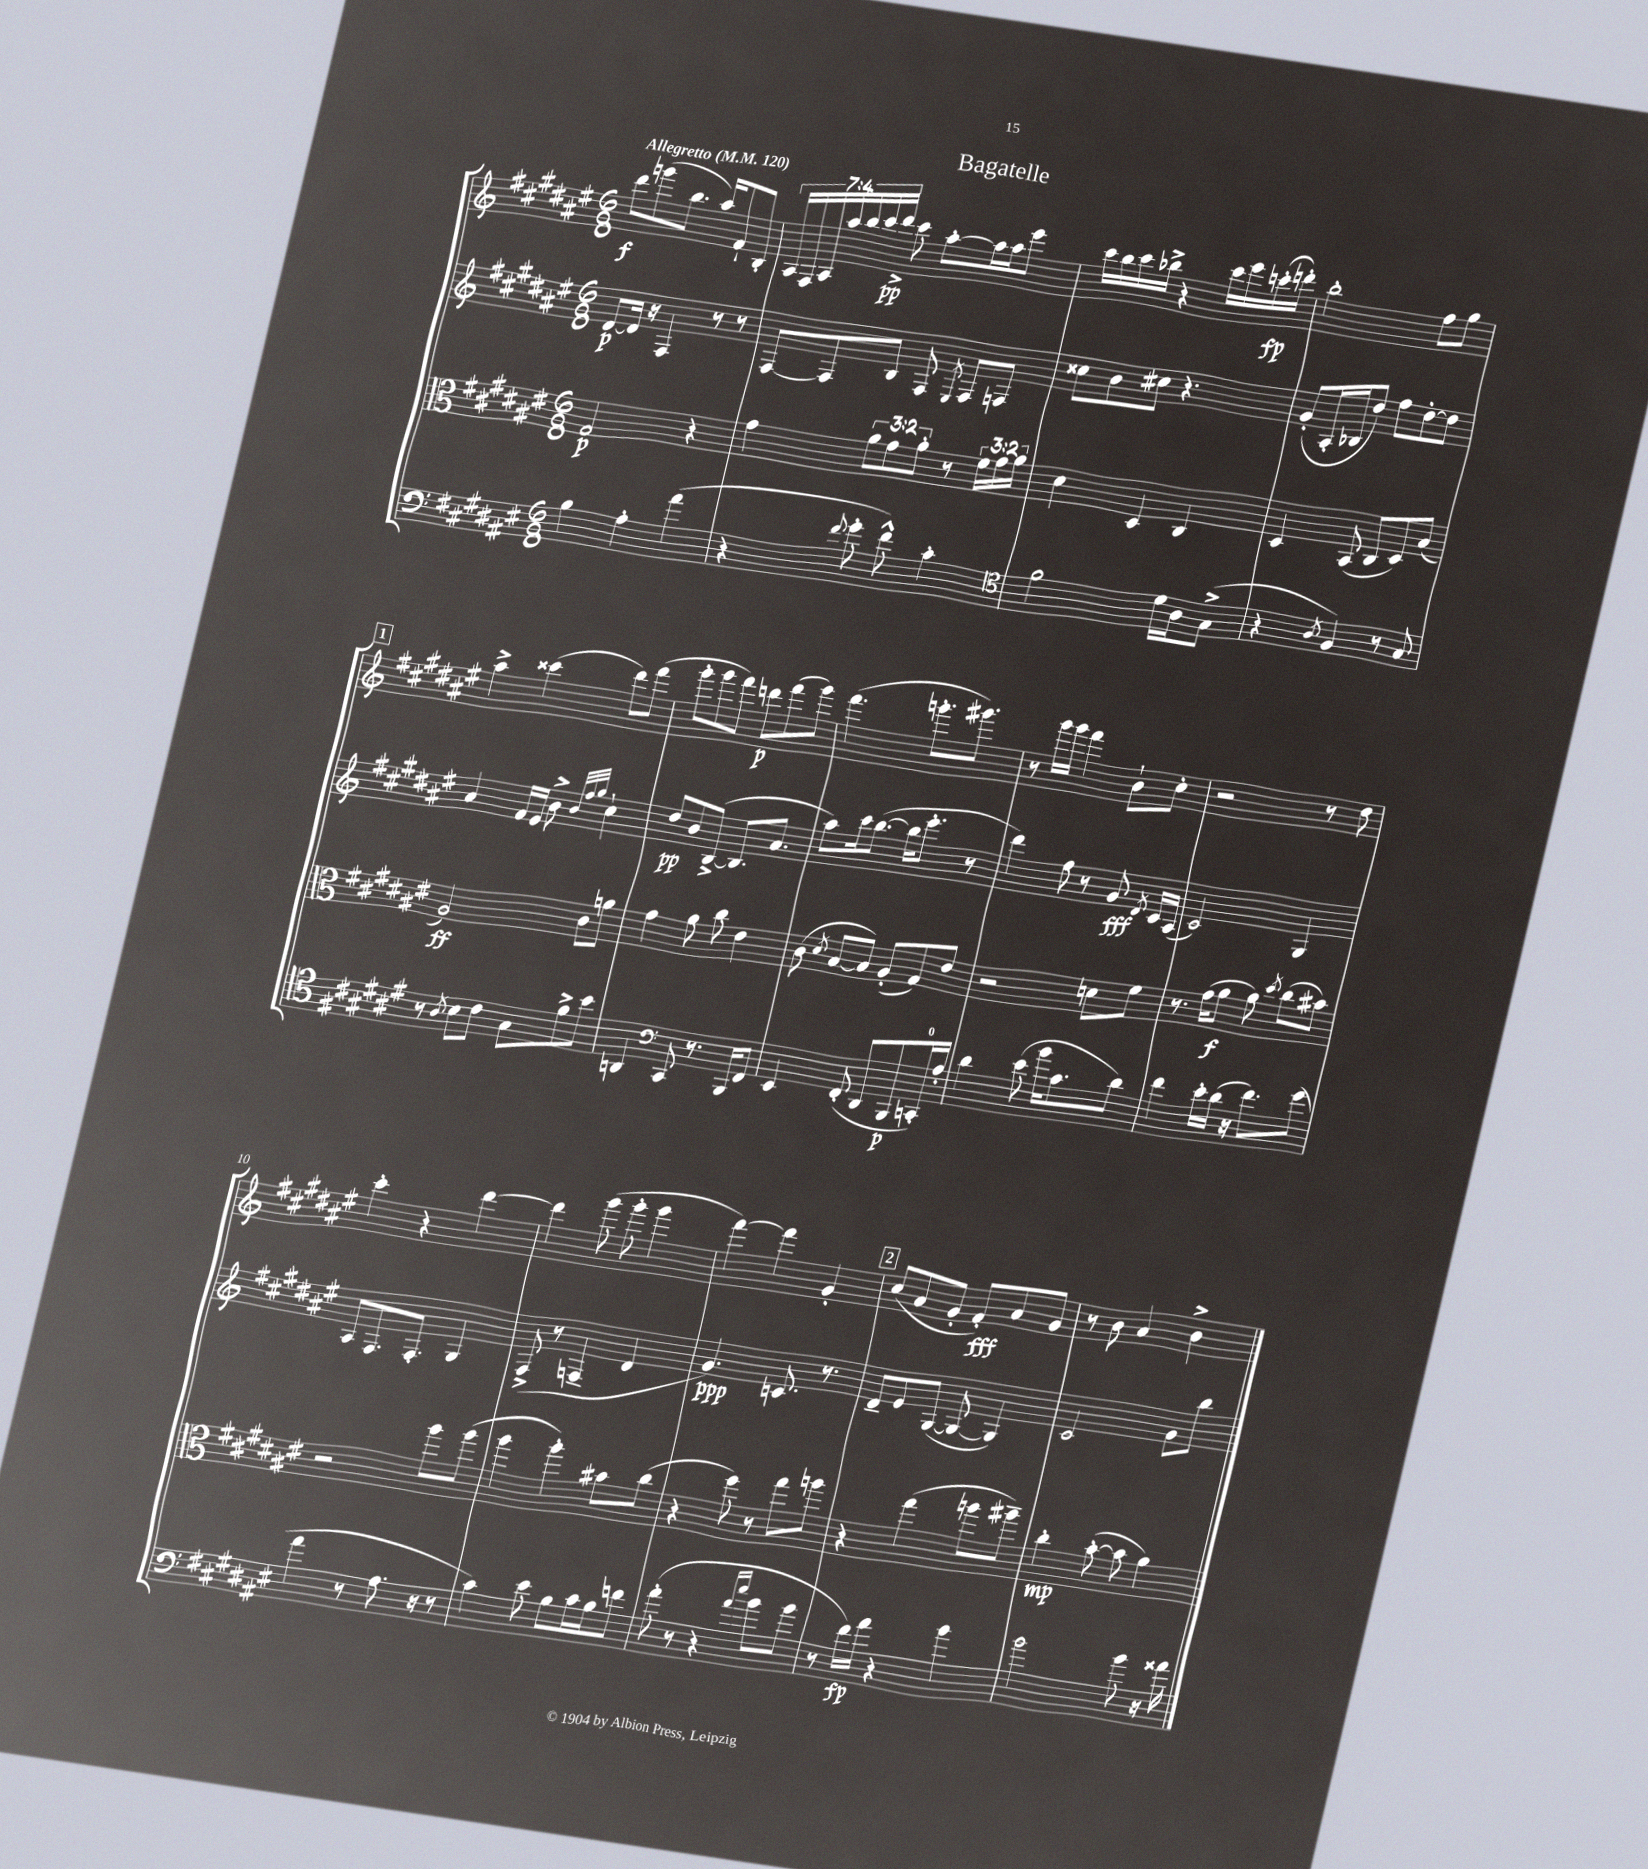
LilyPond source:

\header { title = "Bagatelle" }
<<
\new StaffGroup <<
\new Staff = "s0" {
    \clef treble \key fis \major \numericTimeSignature \time 6/8 \override Staff.TupletNumber.text = #tuplet-number::calc-fraction-text \tempo "Allegretto" 4 = 120
    \autoBeamOff dis'''8[\f g'''8( b''8.] ais''16[) fis'8-! b8]-. |
    \tuplet 7/4 { ais16[ fis16 ais16 ais''16 b''16 cis'''16 dis'''16]->\pp } cis'''8 ais''8[~-. ais''16 ais''16 eis'''8] |
    cis'''16[ b''16 cis'''16 bes''16]-> r4 cis'''16[ eis'''16 c'''16-.\fp( d'''16]-.) |
    b''2-. fis''8[ gis''8] |
    \mark \markup { \box "1" } ais''4-> cisis'''4( dis'''8[) fis'''8]( |
    gis'''8[-. gis'''8 fis'''8]) d'''8[\p fis'''8( gis'''8]) |
    fis'''4.( g'''8.[-. gis'''8.]) |
    r8 gis'''16[ gis'''16] fis'''4 b'8[-! cis''8]-. |
    r2 r8 dis''8 |
    cis'''4-. r4 dis'''4~ |
    dis'''4 gis'''8( gis'''8-. gis'''4 |
    fis'''4~) fis'''4 gis'4-. |
    \mark \markup { \box "2" } cis''8[( ais'8 gis'8]-. fis'8[-.\fff) ais'8 gis'8] |
    r8 b'8 ais'4 b'4-> \bar "|." |
}
\new Staff = "s1" {
    \clef treble \key fis \major \numericTimeSignature \time 6/8
    \autoBeamOff dis'8[~\p dis'16] r16 fis4 r8 r8 |
    fis8[~ fis8 b8] fis8 \acciaccatura { eis8 } fis8[ f8] |
    cisis''8[ b'8 cis''8] r4. |
    gis'8[-.( ais16-. bes16 dis''8]) fis''8[ dis''8~-. dis''8] |
    \mark \markup { \box "1" } ais'4 fis'16[ eis'16] b'8-> \grace { b'32[ fis''32 gis''32] } cis''4-! |
    dis''8[\pp b'8 b8]~->( b8.[ ais'8.] |
    ais''8[) cis'''16 b''8.]~( b''16[ eis'''8.]-. r8 |
    dis'''4) fis''8 r8 gis'8\fff \acciaccatura { dis'8 } cis'16[ ais16]( |
    cis'2) gis4 |
    ais8[ fis8. fis8.]-. gis4 |
    fis8->( r8 f4-- dis'4 |
    gis'4.\ppp) c'8. r8. |
    \mark \markup { \box "2" } dis'8[-- eis'8 gis8]~( gis8~ gis4) |
    cis'2 gis'8[ b''8] \bar "|." |
}
\new Staff = "s2" {
    \clef alto \key fis \major \numericTimeSignature \time 6/8 \override Staff.TupletNumber.text = #tuplet-number::calc-fraction-text
    \autoBeamOff gis2\p r4 |
    gis'4 \tuplet 3/2 { ais'8[ gis'8 ais'8]-. } r8 \tuplet 3/2 { fis'16[ gis'16 ais'16] } |
    dis'4 dis4 cis4 |
    dis4 b,8( cis8[ dis8) b8]( |
    \mark \markup { \box "1" } ais2\ff) cis'8[ a'8] |
    gis'4 ais'8 cis''8 eis'4 |
    cis'8( \acciaccatura { dis'8 } b8[~ b8]) ais8[-.( gis8) eis'8] |
    r2 d'8[ fis'8] |
    r8. gis'16[( ais'8]\f ais'8) \acciaccatura { dis''8 } cis''8[( bis'8]) |
    r2 ais''8[ ais''8]( |
    ais''4 ais''4-.) bis'8[ cis''8]( |
    r4 fis''8) r8 gis''8[ a''8] |
    \mark \markup { \box "2" } r4 gis''4( a''8[ ais''8]--) |
    cis''4-.\mp b'8~-.( b'8 ais'4) \bar "|." |
}
\new Staff = "s3" {
    \clef bass \key fis \major \numericTimeSignature \time 6/8
    \autoBeamOff b4 ais4-. ais'4( |
    r4 \appoggiatura { fis'8 } gis'8-. fis'8-^) cis'4-. |
    \clef tenor fis'2 dis'16[ ais16 gis8]->( |
    r4 \acciaccatura { ais8 } fis4) r8 gis8 |
    \mark \markup { \box "1" } r8 \acciaccatura { ais8 } b8[ cis'8] gis8[ fis'8-> b'8] |
    a,4 \clef bass cis,8 r8. b,,16[ fis,8] |
    eis,4 fis,8-.( dis,8[ b,,8\p c,16-0-.) ais16]-. |
    dis'4 eis'8( b'16[ cis'8. dis'8]) |
    fis'4 eis'16[-. dis'16]( r16 fis'8.[) gis'8]( |
    ais'4 r8 ais8. r16 r8 |
    cis'4) eis'8 b8[ cis'16 b16 f'8] |
    ais'8-.( r8 r4 \grace { ais'16[ eis''16] } b'8[ b'8] |
    \mark \markup { \box "2" } r8 fis'16[\fp) ais'16] r4 b'4 |
    b'2 b'8 r16 aisis'16 \bar "|." |
}
>>
>>
